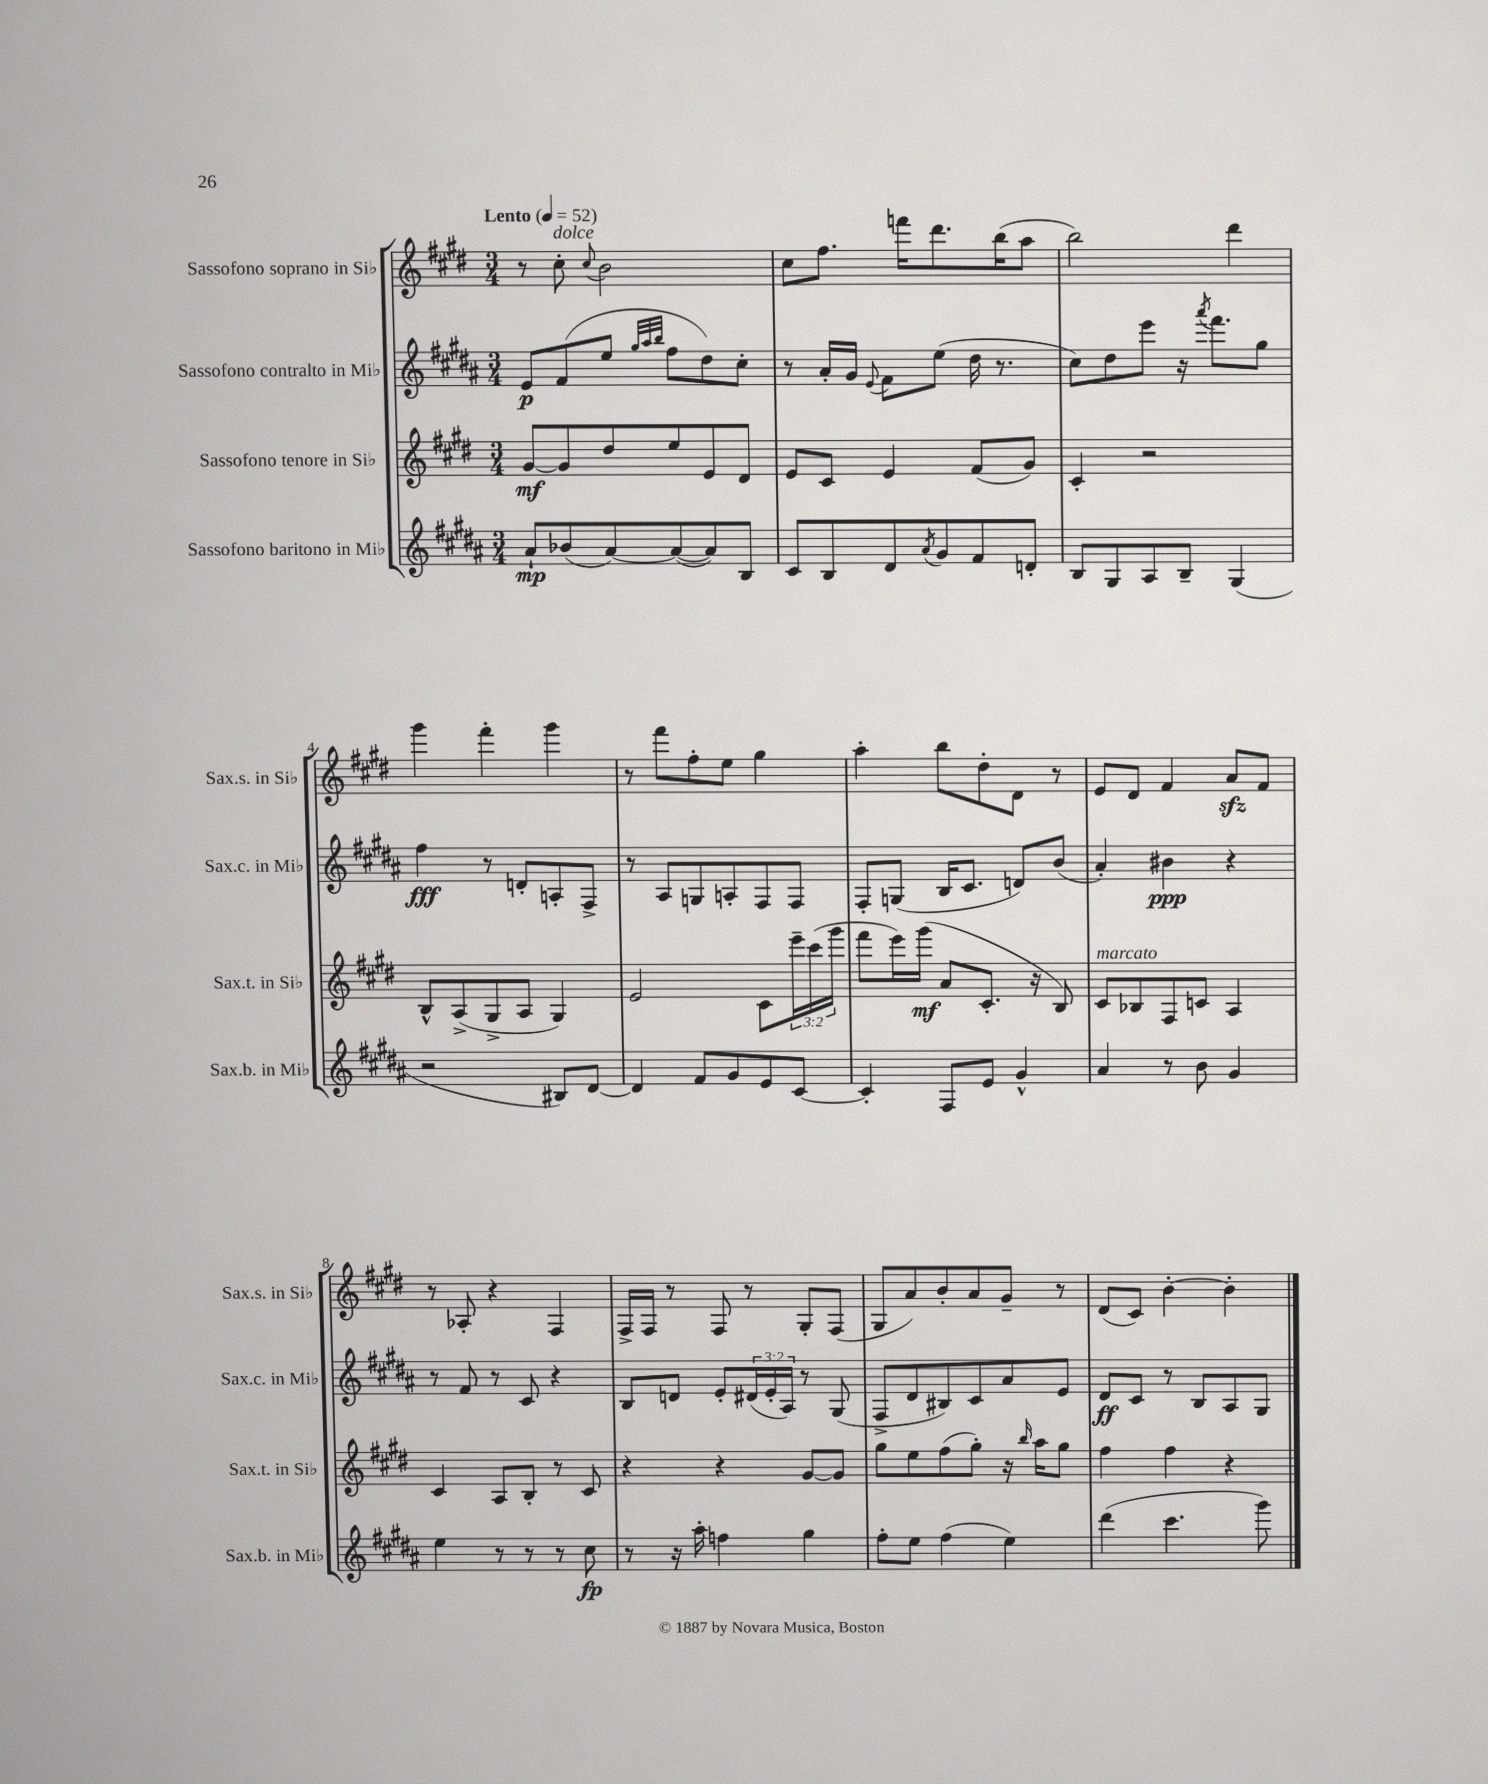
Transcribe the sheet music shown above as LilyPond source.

<<
\new StaffGroup <<
\new Staff = "s0" \with { instrumentName = "Sassofono soprano in Sib" shortInstrumentName = "Sax.s. in Sib" } {
    \clef treble \key e \major \numericTimeSignature \time 3/4 \tempo "Lento" 4 = 52
    r8 cis''8-.^\markup { \italic "dolce" } \appoggiatura { cis''8 } b'2 |
    cis''8 fis''8. f'''16 dis'''8. b''16( a''8 |
    b''2) dis'''4 |
    gis'''4 fis'''4-. gis'''4 |
    r8 fis'''8 fis''8-. e''8 gis''4 |
    a''4-. b''8 dis''8-. dis'8 r8 |
    e'8 dis'8 fis'4 a'8\sfz fis'8 |
    r8 aes8-. r4 fis4 |
    fis16-> fis16 r8 fis8 r8 gis8-. fis8( |
    gis8 a'8) b'8-. a'8 gis'8-- r8 |
    dis'8( cis'8) b'4~-. b'4-. \bar "|." |
}
\new Staff = "s1" \with { instrumentName = "Sassofono contralto in Mib" shortInstrumentName = "Sax.c. in Mib" } {
    \clef treble \key b \major \numericTimeSignature \time 3/4 \override Staff.TupletNumber.text = #tuplet-number::calc-fraction-text
    e'8\p fis'8( e''8 \grace { gis''32 ais''32 b''32 } fis''8 dis''8) cis''8-. |
    r8 ais'16-. gis'16 \appoggiatura { e'8 } fis'8 e''8( dis''16 r8. |
    cis''8) dis''8 e'''8 r16 \acciaccatura { ais'''8 } fis'''8. gis''8 |
    fis''4\fff r8 d'8-. a8-. fis8-> |
    r8 ais8 g8 a8-. fis8 fis8 |
    fis8-. g8( b16 cis'8. d'8) b'8( |
    ais'4-.) bis'4\ppp r4 |
    r8 fis'8 r8 cis'8 r4 |
    b8 d'8 e'8-. \tuplet 3/2 { dis'16( e'16-. ais16) } r8 gis8( |
    fis8-> dis'8 bis8) cis'8 ais'8 e'8 |
    dis'8\ff cis'8 r8 b8 ais8 gis8 \bar "|." |
}
\new Staff = "s2" \with { instrumentName = "Sassofono tenore in Sib" shortInstrumentName = "Sax.t. in Sib" } {
    \clef treble \key e \major \numericTimeSignature \time 3/4 \override Staff.TupletNumber.text = #tuplet-number::calc-fraction-text
    gis'8~\mf gis'8 dis''8 e''8 e'8 dis'8 |
    e'8 cis'8 e'4 fis'8( gis'8) |
    cis'4-. r2 |
    b8-^ a8->( gis8-> a8 gis4) |
    e'2 cis'8 \tuplet 3/2 { e'''16-- cis'''16( gis'''16 } |
    fis'''8 e'''16) gis'''16\mf( a'8 cis'8.-. r16 b8) |
    cis'8^\markup { \italic "marcato" } bes8 fis8 c'8 a4 |
    cis'4 a8 b8-. r8 cis'8 |
    r4 r4 gis'8~ gis'8 |
    gis''8 e''8 fis''8( gis''8-.) r16 \grace { b''16 } a''16 gis''8 |
    fis''4 fis''4 r4 \bar "|." |
}
\new Staff = "s3" \with { instrumentName = "Sassofono baritono in Mib" shortInstrumentName = "Sax.b. in Mib" } {
    \clef treble \key b \major \numericTimeSignature \time 3/4
    ais'8-!\mp bes'8( ais'8~) ais'8~( ais'8) b8 |
    cis'8 b8 dis'8 \acciaccatura { ais'8 } gis'8 fis'8 d'8-. |
    b8 gis8 ais8 b8-- gis4( |
    r2 bis8) dis'8~ |
    dis'4 fis'8 gis'8 e'8 cis'8~ |
    cis'4-. fis8 e'8 gis'4-^ |
    ais'4 r8 b'8 gis'4 |
    e''4 r8 r8 r8 cis''8\fp |
    r8 r16 ais''16-. f''4 gis''4 |
    fis''8-. e''8 fis''4( e''4) |
    dis'''4( cis'''4. gis'''8) \bar "|." |
}
>>
>>
